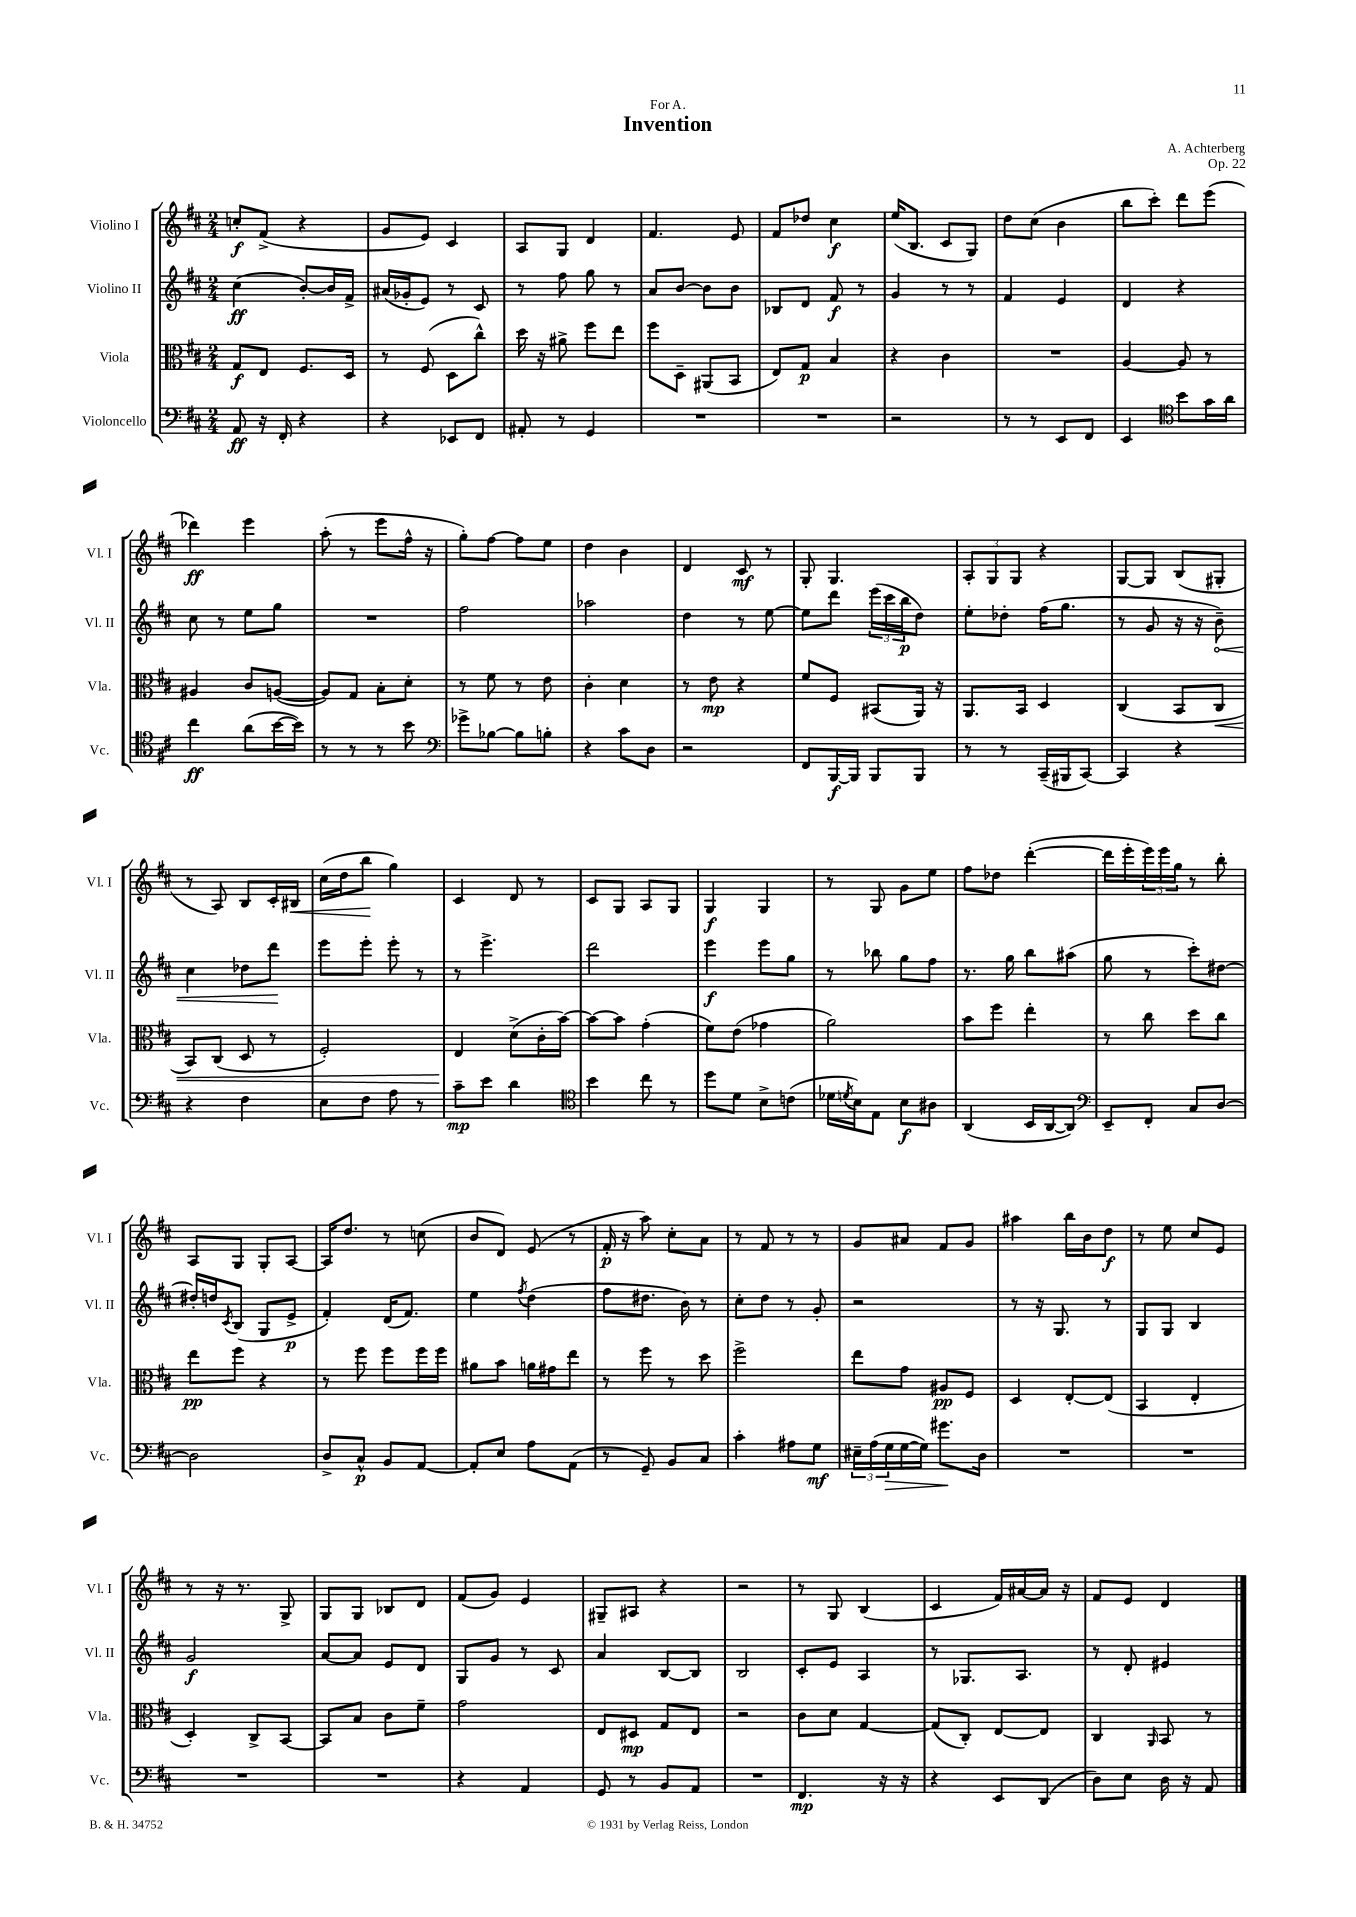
\header { title = "Invention" composer = "A. Achterberg" dedication = "For A." opus = "Op. 22" }
<<
\new StaffGroup <<
\new Staff = "s0" \with { instrumentName = "Violino I" shortInstrumentName = "Vl. I" } {
    \clef treble \key d \major \numericTimeSignature \time 2/4
    c''8-.\f fis'8->( r4 |
    g'8 e'8) cis'4 |
    a8 g8 d'4 |
    fis'4. e'8 |
    fis'8 des''8 cis''4\f |
    e''16( b8. cis'8 g8) |
    d''8 cis''8( b'4 |
    b''8 cis'''8-.) d'''8 e'''8( |
    des'''4\ff) e'''4 |
    a''8-.( r8 e'''8 fis''16-^ r16 |
    g''8-.) fis''8~ fis''8 e''8 |
    d''4 b'4 |
    d'4 cis'8\mf r8 |
    g8-. g4. |
    \tuplet 3/2 { a8-. g8 g8 } r4 |
    g8~ g8 b8( gis8-. |
    r8 a8) b8 cis'16-. bis16\< |
    cis''16( d''16 b''8\! g''4) |
    cis'4 d'8 r8 |
    cis'8 g8 a8 g8 |
    g4\f g4 |
    r8 g8 g'8 e''8 |
    fis''8 des''8 d'''4~-.( |
    d'''16 e'''16-. \tuplet 3/2 { e'''16) e'''16 g''16 } r8 b''8-. |
    a8 g8 g8-. a8~ |
    a16 d''8. r8 c''8( |
    b'8 d'8) e'8( r8 |
    fis'16-.\p r16 a''8) cis''8-. a'8 |
    r8 fis'8 r8 r8 |
    g'8 ais'8 fis'8 g'8 |
    ais''4 b''16 b'16 d''8\f |
    r8 e''8 cis''8 e'8 |
    r8 r16 r8. g8-> |
    g8 g8 bes8 d'8 |
    fis'8( g'8) e'4 |
    gis8-- ais8 r4 |
    r2 |
    r8 g8 b4( |
    cis'4 fis'16) ais'16~ ais'16 r16 |
    fis'8 e'8 d'4 \bar "|." |
}
\new Staff = "s1" \with { instrumentName = "Violino II" shortInstrumentName = "Vl. II" } {
    \clef treble \key d \major \numericTimeSignature \time 2/4
    cis''4\ff( b'8~-.) b'16 fis'16-> |
    ais'16( ges'16-. e'8) r8 cis'8 |
    r8 fis''8 g''8 r8 |
    a'8 b'8~ b'8 b'8 |
    bes8 d'8 fis'8\f r8 |
    g'4 r8 r8 |
    fis'4 e'4 |
    d'4 r4 |
    cis''8 r8 e''8 g''8 |
    R2 |
    fis''2 |
    aes''2 |
    d''4 r8 e''8~ |
    e''8 d'''8 \tuplet 3/2 { e'''16( cis'''16 b''16\p } d''8) |
    e''8-. des''8-. fis''16( g''8. |
    r8 g'8 r16 r16 \once \override Hairpin.circled-tip = ##t b'8--\<) |
    cis''4 des''8 d'''8\! |
    e'''8 e'''8-. e'''8-. r8 |
    r8 e'''4.-> |
    d'''2 |
    e'''4\f e'''8 g''8 |
    r8 bes''8 g''8 fis''8 |
    r8. g''16 b''8 ais''8( |
    g''8 r8 cis'''8-.) dis''8~ |
    dis''16-. d''16 \acciaccatura { cis'8 } b8( g8 e'8->\p |
    fis'4-.) d'16( fis'8.) |
    e''4 \acciaccatura { fis''8 } d''4( |
    fis''8 dis''8. b'16) r8 |
    cis''8-. d''8 r8 g'8-. |
    r2 |
    r8 r16 g8. r8 |
    g8 g8 b4 |
    g'2\f |
    a'8~ a'8 e'8 d'8 |
    g8 g'8 r8 cis'8 |
    a'4 b8~ b8 |
    b2 |
    cis'8-. e'8 a4 |
    r8 ges8. a8. |
    r8 d'8-. eis'4 \bar "|." |
}
\new Staff = "s2" \with { instrumentName = "Viola" shortInstrumentName = "Vla." } {
    \clef alto \key d \major \numericTimeSignature \time 2/4
    g8\f e8 fis8. d16 |
    r8 fis8( d8 cis''8-^) |
    d''16 r16 ais'8-> fis''8 e''8 |
    fis''8 d8-- ais,8( b,8 |
    e8) g8\p b4 |
    r4 cis'4 |
    R2 |
    a4~ a8 r8 |
    ais4 cis'8 a8~( |
    a8) g8 b8-. d'8-. |
    r8 fis'8 r8 e'8 |
    cis'4-. d'4 |
    r8 e'8\mp r4 |
    fis'8 fis8 bis,8( a,16) r16 |
    a,8. b,16 d4 |
    cis4( b,8 cis8\< |
    b,8) cis8( d8 r8 |
    fis2-.) |
    e4\! d'8->( cis'16-. b'16~) |
    b'8~ b'8 g'4-.( |
    fis'8) e'8( ges'4 |
    a'2) |
    b'8 fis''8 e''4-. |
    r8 cis''8 d''8 cis''8 |
    e''8\pp fis''8 r4 |
    r8 fis''8 fis''8 fis''16 fis''16 |
    ais'8 b'8 a'16 gis'16 e''8 |
    r8 fis''8 r8 d''8 |
    fis''2-> |
    e''8 g'8 ais8\pp fis8 |
    d4 e8~-. e8( |
    b,4 e4-. |
    d4-.) cis8-> b,8~ |
    b,8 b8 cis'8 fis'8-- |
    g'2 |
    e8 dis8\mp g8 e8 |
    r2 |
    cis'8 d'8 g4~ |
    g8( cis8-.) e8~ e8 |
    cis4 \grace { a,16 } b,8 r8 \bar "|." |
}
\new Staff = "s3" \with { instrumentName = "Violoncello" shortInstrumentName = "Vc." } {
    \clef bass \key d \major \numericTimeSignature \time 2/4
    a,8\ff r16 fis,16-. r4 |
    r4 ees,8 fis,8 |
    ais,8-. r8 g,4 |
    R2 |
    R2 |
    r2 |
    r8 r8 e,8 fis,8 |
    e,4 \clef tenor b'8 g'16 a'16 |
    cis''4\ff a'8( b'16~ b'16) |
    r8 r8 r8 b'8 |
    \clef bass ges'8-> bes8~ bes8 b8-. |
    r4 cis'8 d8 |
    r2 |
    fis,8 b,,16~\f b,,16 b,,8 b,,8 |
    r8 r8 cis,16--( bis,,16 cis,8~) |
    cis,4 r4 |
    r4 fis4 |
    e8 fis8 a8 r8 |
    cis'8--\mp e'8 d'4 |
    \clef tenor b'4 cis''8 r8 |
    d''8 d'8 b8-> c'8( |
    des'16 \acciaccatura { d'8 } b16) e8 b8\f ais8 |
    a,4( b,16 a,16~ a,8) |
    \clef bass e,8-- fis,8-. cis8 d8~ |
    d2 |
    d8-> cis8-^\p b,8 a,8~ |
    a,8-. e8 a8 a,8( |
    r8 g,8--) b,8 cis8 |
    cis'4-. ais8 g8\mf |
    \tuplet 3/2 { eis16-- a16( g16\> } g16~ g16) gis'8.\! d16 |
    R2 |
    R2 |
    R2 |
    R2 |
    r4 a,4 |
    g,8 r8 b,8 a,8 |
    R2 |
    fis,4.\mp r16 r16 |
    r4 e,8 d,8( |
    d8) e8 d16 r16 a,8 \bar "|." |
}
>>
>>
\layout { \context { \Score \remove "Bar_number_engraver" } }
